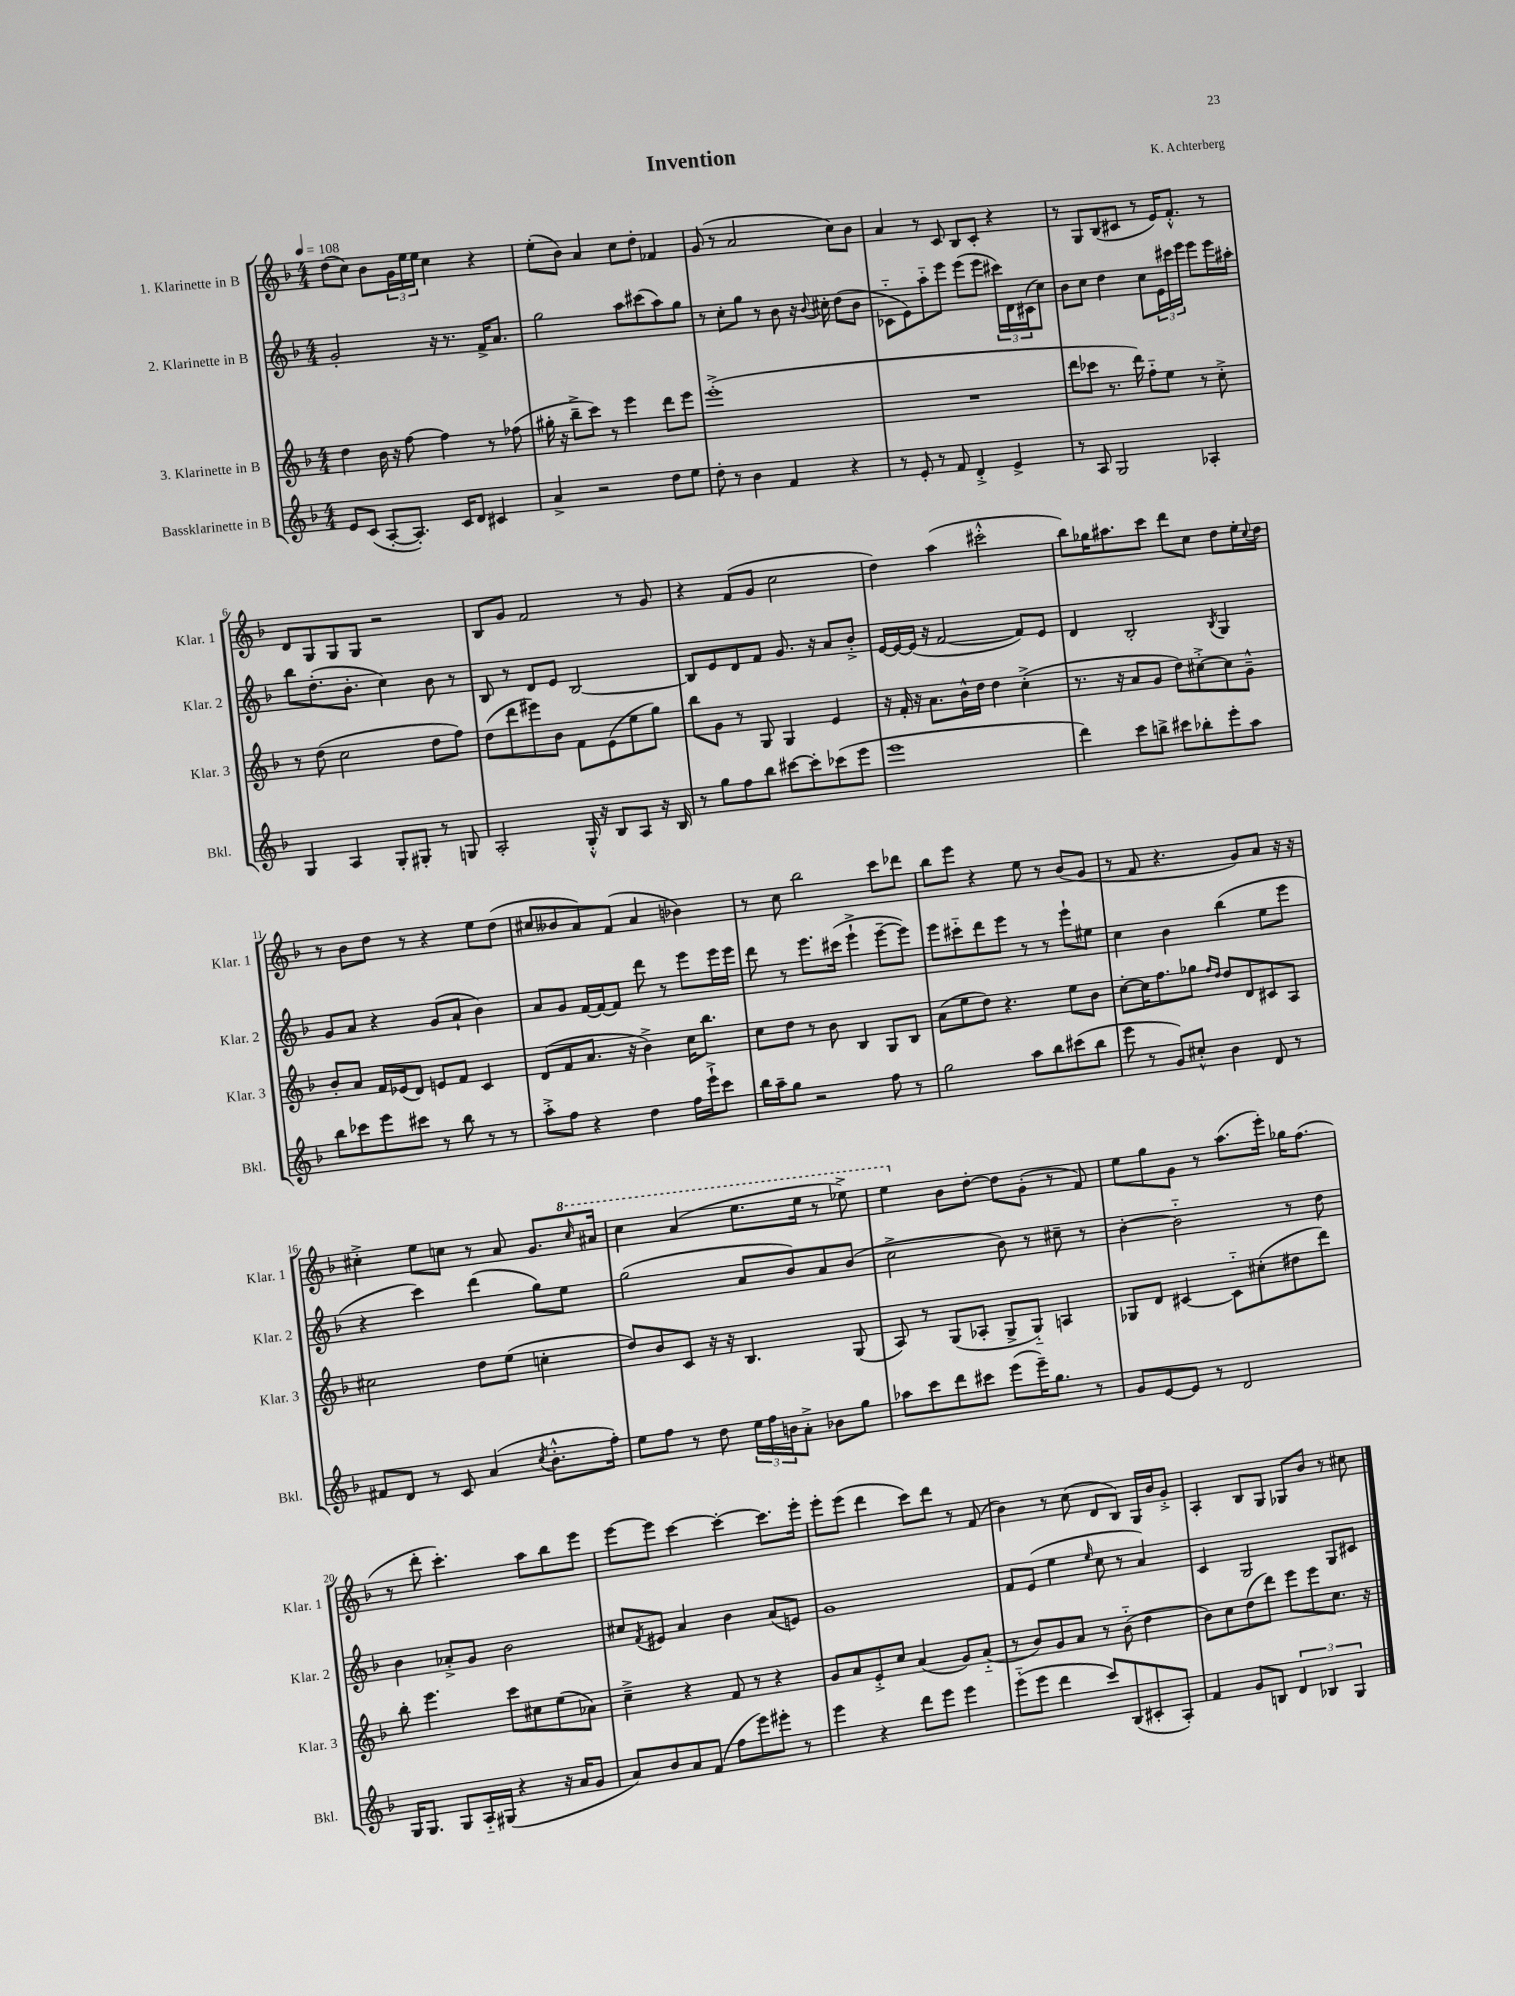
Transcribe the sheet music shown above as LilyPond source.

\header { title = "Invention" composer = "K. Achterberg" }
<<
\new StaffGroup <<
\new Staff = "s0" \with { instrumentName = "1. Klarinette in B" shortInstrumentName = "Klar. 1" } {
    \clef treble \key f \major \numericTimeSignature \time 4/4 \tempo 4 = 108
    d''8( c''8) bes'8 \tuplet 3/2 { g'16 e''16 e''16 } c''4 r4 |
    e''8-.( bes'8) a'4 c''8 d''8-. fes'4 |
    g'8( r8 a'2 c''8) bes'8 |
    a'4 r8 c'8 bes8 c'8-. r4 |
    r8 g8 bes8( cis'8 r8 e'16) f'8.-.-^ r8 |
    d'8 g8 g8 g8 r2 |
    bes8 g'8 f'2 r8 g'8 |
    r4 f'8( g'8 c''2 |
    d''4) a''4( cis'''2-.-^ |
    bes''8) ges''16 ais''8. c'''8 d'''8 c''8 d''8 e''16-. \appoggiatura { c''8 } d''16 |
    r8 bes'8 d''8 r8 r4 e''8 d''8( |
    cis''8 beses'8 a'8) f'8( a'4 bes'4) |
    r8 c''8 bes''2 c'''8 des'''8 |
    bes''8 e'''8 r4 e''8 r8 bes'8( g'8 |
    r8 f'8 r4. g'8) a'8 r16 r16 |
    cis''4-.-> e''8 c''8 r8 a'8 g'8. \ottava #1 \grace { c'''16 } ais''16 |
    c'''4 a''4( e'''8. e'''16 r8 ees'''8->) |
    e'''4 \ottava #0 bes'8 d''8~-. d''8 g'8-.( r8 f'8) |
    e''8 g''8 g'8 r8 a''8.( e'''16-.) ges''16 f''8.( |
    r8 d'''8-. c'''4.-.) a''8 bes''8 e'''8 |
    e'''8~ e'''8 c'''4~ c'''4~-. c'''8. e'''16-. |
    e'''8-. e'''8( d'''4 c'''8) d'''8 r8 f'8( |
    bes'4) r8 c''8( d'8 bes8) g16 bes'16 g'8-.-> |
    a4-. bes8 g8 ges8 bes'8 r8 cis''8 \bar "|." |
}
\new Staff = "s1" \with { instrumentName = "2. Klarinette in B" shortInstrumentName = "Klar. 2" } {
    \clef treble \key f \major \numericTimeSignature \time 4/4
    g'2-. r16 r8. f'16-> a'8. |
    g''2 a''8 cis'''8( a''8) g''8 |
    r8 c''8-. g''8 r8 bes'8 r16 \appoggiatura { bes'8 } cis''16-. d''8( bes'8 |
    ces'8-_ e'8) a''8-_ e'''8 e'''8( e'''8 \tuplet 3/2 { cis'''16) d'16 cis'16( } c''8) |
    bes'8 c''8 d''4 c''8 \tuplet 3/2 { e'16 cis'''16 e'''16 } e'''8 e'''16 ais''16-. |
    bes''8 d''8.-.( bes'8.-. c''4) bes'8 r8 |
    bes8 r8 d'8 e'8 bes2~ |
    bes8 e'8 d'8 f'8 g'8. r16 a'8 bes'8-.-> |
    e'16~ e'16~ e'16( r16 f'2~ f'8) e'8 |
    d'4 bes2-. \acciaccatura { bes8 } g4 |
    g'8 a'8 r4 g'8( a'8-! bes'4) |
    a'8 g'8 f'16~ f'16~ f'8 d'''8 r8 e'''8 e'''16 e'''16 |
    d'''8 r8 e'''8. cis'''16( e'''4-!-> e'''8~-- e'''8) |
    e'''8 cis'''8-_ d'''8 e'''8 r8 r8 e'''8-! eis''8 |
    c''4 bes'4 bes''4( e''8 e'''8 |
    r4 c'''4) d'''4( g''8) e''8 |
    g''2( a'8 bes'8) a'8 bes'8( |
    c''2-> bes'8) r8 cis''8-- r8 |
    bes'4~-. bes'2-_ r8 d''8 |
    bes'4 aes'8-.-> g'8 bes'2 |
    cis''8 \acciaccatura { f'8 } eis'8 a'4 bes'4 a'8( e'8) |
    g'1 |
    f'8 e'8( e''4 \grace { e''16 } c''8 r8 a'4) |
    c'4 g2 g8 cis'8 \bar "|." |
}
\new Staff = "s2" \with { instrumentName = "3. Klarinette in B" shortInstrumentName = "Klar. 3" } {
    \clef treble \key f \major \numericTimeSignature \time 4/4
    d''4 bes'16 r16 f''8~ f''4 r8 fes''8( |
    gis''16-. r16 bes''8---> c'''8) r8 e'''4 d'''8 e'''8 |
    e'''1-.->( |
    R1 |
    d'''8 ces'''8 r8. d'''16) f''8-_ e''8 r8 c''8-.-> |
    r8 d''8( c''2 d''8 f''8) |
    d''8( d'''8 eis'''8) bes'8 f'8 e'8( e''8 g''8) |
    bes''8 g'8 r8 g8 g4 e'4 |
    r16 f'16-. r16 a'8. bes'16-^ d''16 d''4 c''4-.->( |
    r8. r16 a'8 g'8 d''8) cis''8~-.-> cis''8 g'8---^ |
    bes'8-. a'8 f'16 ees'16( d'8) e'8 f'8 c'4 |
    d'8( f'8 a'8. r16 bes'4->) c''16 bes''8. |
    c''8 d''8 r8 bes'8 bes4 g8 bes8 |
    a'8( e''8 d''8) r4. e''8 bes'8 |
    c''8~-. c''16 f''8. ges''8 \grace { f''16 d''16 } d''8 d'8 cis'8 a8 |
    cis''2 d''8 e''8( c''4-. |
    d''8) bes'8 c'8 r16 r16 bes4. g8( |
    a8) r8 g8( aes8-. g8-> g8-_) a4 |
    ges8 d'8 cis'4~ cis'8-_ cis''8-.( dis''8 d'''8) |
    bes''8-. e'''4. c'''8 cis''8 e''8( aes'8) |
    c''4---> r4 f'8 r8 r4 |
    g'8 a'8 e'8-.-> c''8 a'4( g'8) a'8-_( |
    r8 bes'8) g'8 a'8 r8 bes'8-_( d''4 |
    bes'8) c''8 d''8( d'''8) e'''8 e'''8 c''8. r16 \bar "|." |
}
\new Staff = "s3" \with { instrumentName = "Bassklarinette in B" shortInstrumentName = "Bkl." } {
    \clef treble \key f \major \numericTimeSignature \time 4/4
    e'8 c'8( a8~-. a8.-.) c'16 d'8 cis'4 |
    a'4-> r2 d''8 e''8 |
    d''8-. r8 bes'4 f'4 r4 |
    r8 e'8-. r8 f'8 d'4-.-> e'4-> |
    r8 a8 g2 aes4-. |
    g4 a4 g8-. gis8-. r8 g8 |
    a2-. g16-.-^ r16 bes8 a8 r16 bes16 |
    r8 g''8 f''8 bes''8 cis'''8~ cis'''8-. ces'''8( e'''8 |
    e'''1 |
    d'''4) c'''8 b''8-> cis'''8 bes''8-. e'''8-. a''8 |
    bes''8 ces'''8 e'''8 cis'''8 r8 bes''8 r8 r8 |
    a''8-.-> f''8 r4 d''4 f''16 e'''16-!-> c'''8 |
    bes''16 a''16-- g''8 r2 f''8 r8 |
    g''2 a''8 bes''8 cis'''8( bes''8 |
    e'''8 r8 g'8) cis''8-.-^ bes'4 d'8 r8 |
    fis'8 d'8 r8 c'8 a'4( \acciaccatura { c''8 } bes'8.-.-^ f''16-.) |
    e''8 f''8 r8 d''8 \tuplet 3/2 { e''16 f''16 b'16 } a'8-.-> bes'8 g''8 |
    aes''8 c'''8 d'''8 cis'''8 e'''8( e'''16--) g''8. r8 |
    g'8 e'8~ e'8 r8 d'2 |
    g16 g8. g8 a16-_ gis16( r4 r16 a'16 g'8 |
    a'8) bes'8 a'8 f'8( f''8 e'''8) eis'''8-. r8 |
    e'''4 r4 d'''8 e'''8 e'''4 |
    e'''8-_( e'''8 d'''4 c'''8) bes8( cis'8-. a8-.) |
    f'4 g'8 b8 \tuplet 3/2 { d'4 bes4 g4 } \bar "|." |
}
>>
>>
